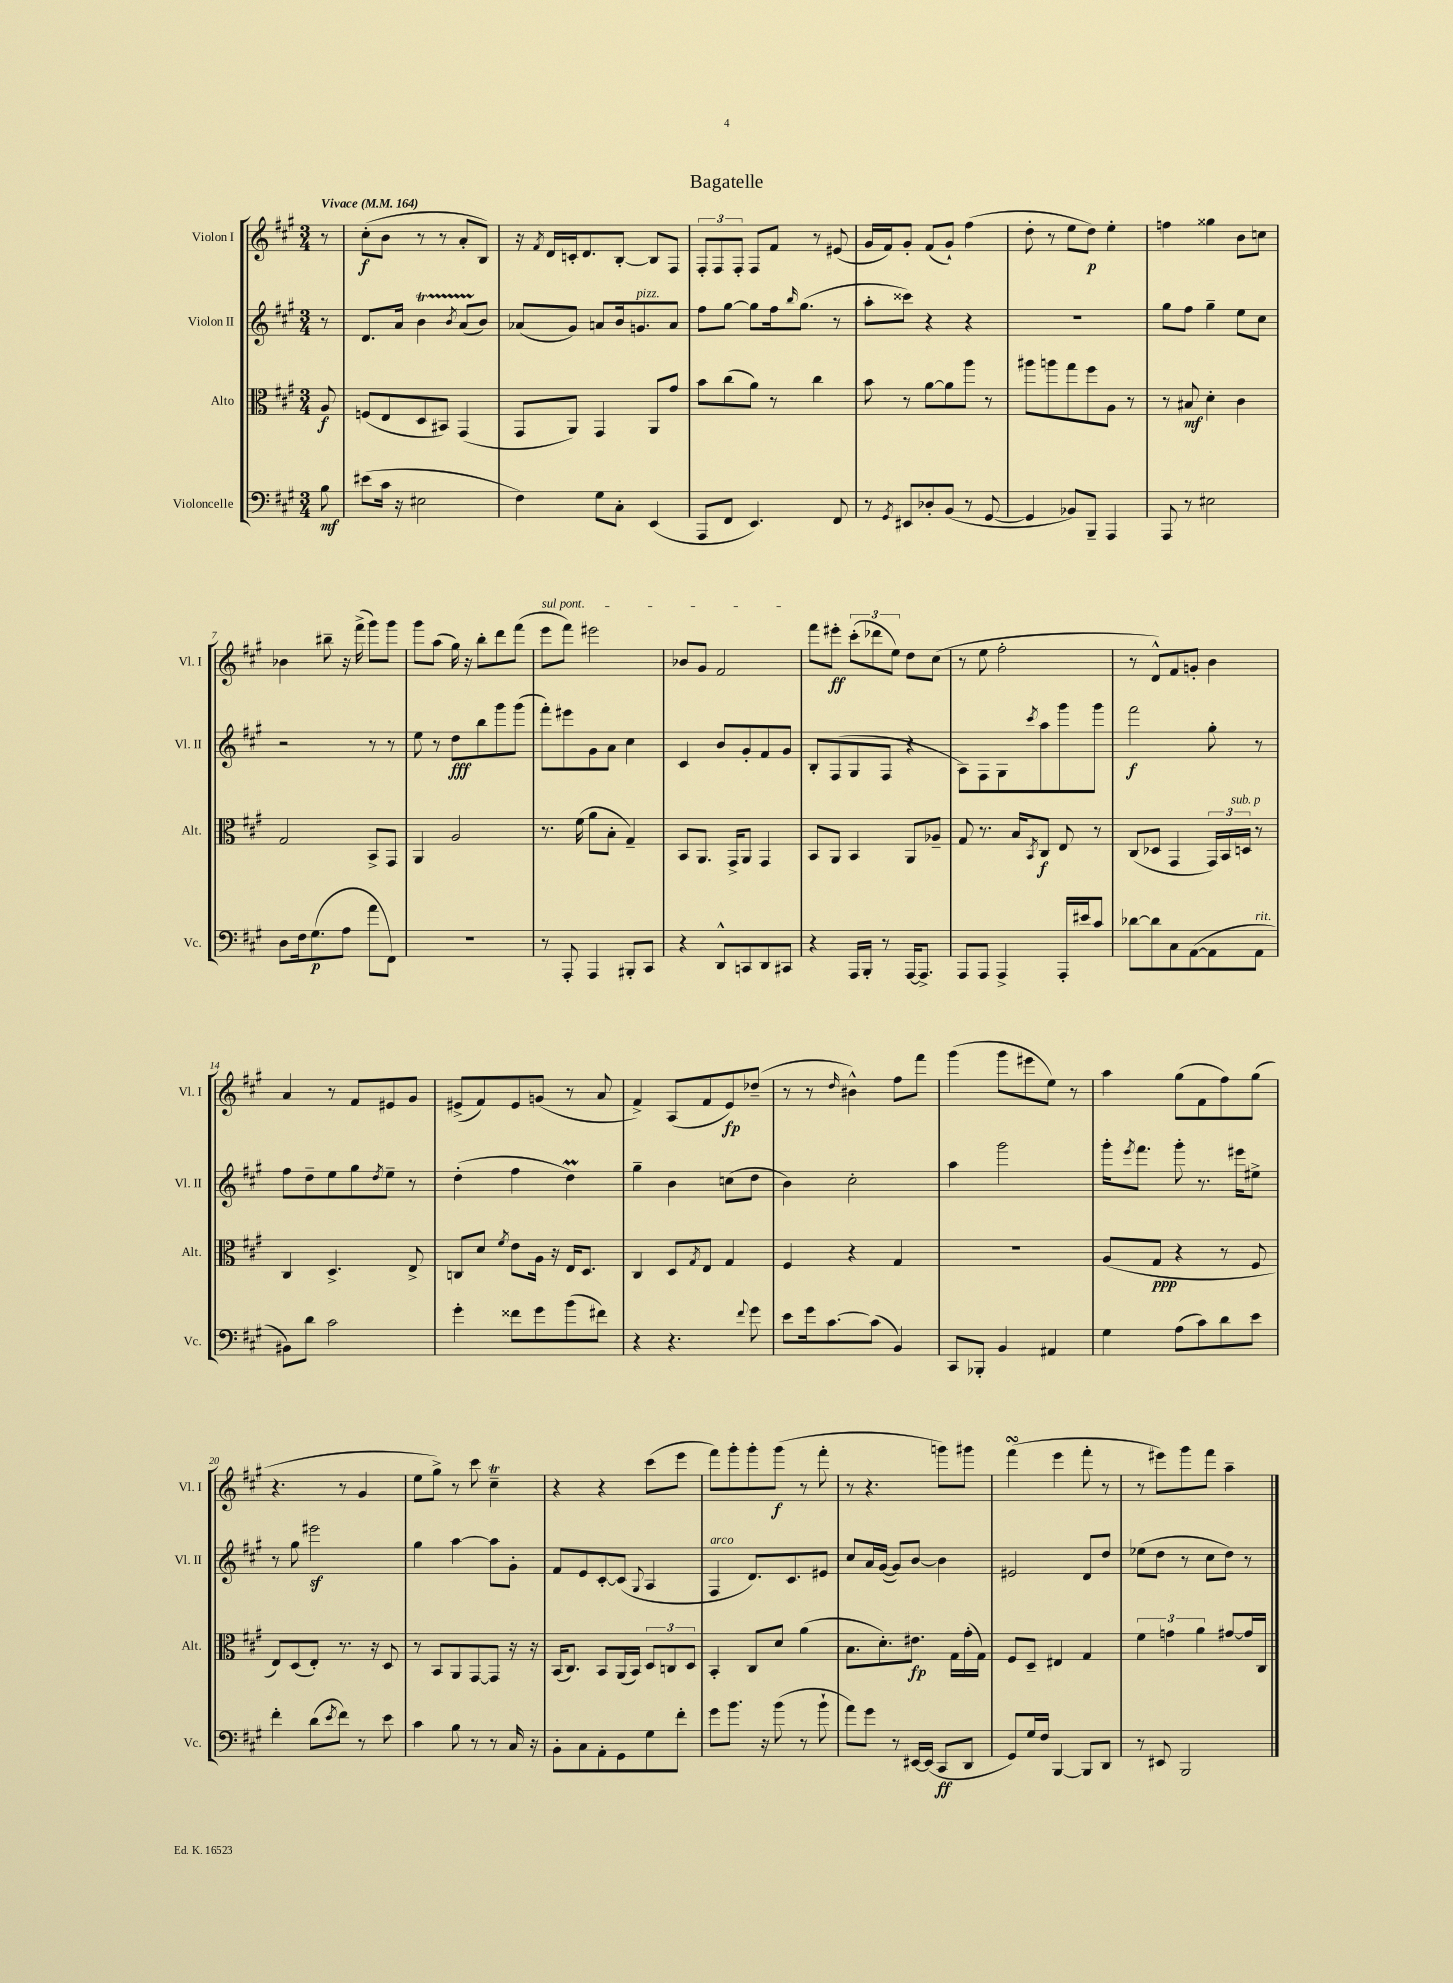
\header { title = "Bagatelle" }
<<
\new StaffGroup <<
\new Staff = "s0" \with { instrumentName = "Violon I" shortInstrumentName = "Vl. I" } {
    \clef treble \key a \major \numericTimeSignature \time 3/4 \partial 8 \tempo "Vivace" 4 = 164
    r8 |
    cis''8-.\f( b'8 r8 r8 a'8-. b8) |
    r16 \acciaccatura { fis'8 } d'16 c'16-. d'8. b8~-. b8 fis8 |
    \tuplet 3/2 { fis8-. fis8 fis8-. } fis8 fis'8 r8 eis'8( |
    gis'16 fis'16) gis'8-. fis'8( gis'8-!) fis''4( |
    d''8-. r8 e''8 d''8\p) e''4-. |
    f''4 gisis''4 b'8 c''8 |
    bes'4 bis''8-- r16 fis'''16->( gis'''8) gis'''8 |
    gis'''8 a''8( gis''16) r16 b''8-. d'''8 fis'''8( |
    \once \override TextSpanner.bound-details.left.text = \markup { \italic "sul pont." } e'''8\startTextSpan fis'''8) eis'''2 |
    bes'8 gis'8 fis'2\stopTextSpan |
    fis'''8 eis'''8-.\ff \tuplet 3/2 { cis'''8-.( des'''8 e''8) } d''8 cis''8( |
    r8 e''8 fis''2-. |
    r8 d'8-^) fis'8 g'8-. b'4 |
    a'4 r8 fis'8 eis'8 gis'8 |
    eis'8->( fis'8) eis'8 g'8( r8 a'8 |
    fis'4->) a8( fis'8 e'8\fp) des''8--( |
    r8 r8 \grace { d''16 } bis'4-^) fis''8 fis'''8 |
    gis'''4( gis'''8 eis'''8 e''8) r8 |
    a''4 gis''8( fis'8 fis''8) gis''8( |
    r4. r8 gis'4 |
    e''8 gis''8->) r8 cis'''8 cis''4--\trill |
    r4 r4 cis'''8( e'''8 |
    fis'''8) gis'''8-. gis'''8-. gis'''8\f( r8 fis'''8-. |
    r8 r4. g'''8) gis'''8 |
    fis'''4\turn( e'''4 fis'''8-. r8 |
    r8 eis'''8) gis'''8 fis'''8 a''4-- \bar "|." |
}
\new Staff = "s1" \with { instrumentName = "Violon II" shortInstrumentName = "Vl. II" } {
    \clef treble \key a \major \numericTimeSignature \time 3/4 \partial 8
    r8 |
    d'8. a'16 b'4\startTrillSpan \acciaccatura { b'8 } a'8( b'8\stopTrillSpan) |
    aes'8( gis'8) a'8 b'16 g'8.^\markup { \italic "pizz." } a'8 |
    fis''8 gis''8~ gis''8 fis''16 \grace { b''16 } gis''8.( r8 |
    a''8-. cisis'''8) r4 r4 |
    R2. |
    gis''8 fis''8 gis''4-- e''8 cis''8 |
    r2 r8 r8 |
    e''8 r8 d''8\fff b''8 gis'''8 gis'''8( |
    fis'''8-.) eis'''8 gis'8 a'8 cis''4 |
    cis'4 b'8 gis'8-. fis'8 gis'8 |
    b8-. fis8( gis8 fis8 r4 |
    a8) fis8 gis8 \acciaccatura { cis'''8 } a''8 gis'''8 gis'''8 |
    fis'''2\f gis''8-. r8 |
    fis''8 d''8-- e''8 gis''8 \acciaccatura { d''8 } e''8-- r8 |
    d''4-.( fis''4 d''4\prall) |
    gis''4-- b'4 c''8( d''8 |
    b'4) cis''2-. |
    a''4 gis'''2 |
    gis'''16-. \acciaccatura { e'''8 } fis'''8. gis'''8-. r8. eis'''16 eis''8-> |
    r8 gis''8 eis'''2\sf |
    gis''4 a''4~ a''8 gis'8-. |
    fis'8 e'8 cis'8~-. cis'8( \appoggiatura { gis8 } a4 |
    fis4^\markup { \italic "arco" } d'8.) cis'8. eis'8 |
    cis''8 a'16 gis'16~( gis'8) b'8~ b'4 |
    eis'2 d'8 d''8 |
    ees''8( d''8 r8 cis''8 d''8) r8 \bar "|." |
}
\new Staff = "s2" \with { instrumentName = "Alto" shortInstrumentName = "Alt." } {
    \clef alto \key a \major \numericTimeSignature \time 3/4 \partial 8
    a8\f |
    f8( e8 d8 bis,8) gis,4( |
    gis,8 a,8) gis,4 a,8 gis'8 |
    b'8 cis''8( a'8) r8 cis''4 |
    b'8 r8 a'8~ a'8 a''8 r8 |
    ais''8 a''8 gis''8 fis''8 a8 r8 |
    r8 bis8\mf d'4-. cis'4 |
    gis2 b,8-> gis,8 |
    a,4 a2 |
    r8. fis'16( a'8 b8-. gis4--) |
    b,8 a,8. gis,16-> a,8 gis,4 |
    b,8 a,8 b,4 a,8 aes8-- |
    gis8 r8. b16 \acciaccatura { b,8 } cis8\f e8 r8 |
    cis8( des8 gis,4 \tuplet 3/2 { gis,16) b,16 d16^\markup { \italic "sub. p" } } r8 |
    cis4 d4.-> e8-> |
    c8 d'8 \acciaccatura { fis'8 } e'8 a16 r16 e16 d8. |
    cis4 d8 \acciaccatura { gis8 } e8 gis4 |
    fis4 r4 gis4 |
    R2. |
    a8( gis8\ppp r4 r8 fis8 |
    e8) d8( e8-.) r8. r16 d8 |
    r8 b,8 a,8 gis,8~ gis,8 r16 r16 |
    b,16( cis8.) b,8 a,16( b,16) \tuplet 3/2 { d8 c8 d8 } |
    b,4-. cis8 d'8 a'4( |
    b8. d'8.-.) eis'8.\fp gis16 gis'16-.( gis16) |
    fis8 d8-- eis4 gis4 |
    \tuplet 3/2 { fis'4 g'4 a'4 } gis'8~ gis'16 cis16 \bar "|." |
}
\new Staff = "s3" \with { instrumentName = "Violoncelle" shortInstrumentName = "Vc." } {
    \clef bass \key a \major \numericTimeSignature \time 3/4 \partial 8
    b8\mf |
    eis'8( cis'16 r16 eis2 |
    fis4) gis8 cis8-. e,4( |
    a,,8 fis,8 e,4.) fis,8 |
    r8 \acciaccatura { gis,8 } eis,8 des8-. b,8( r8 gis,8~ |
    gis,4 bes,8) b,,8-- a,,4 |
    a,,8 r8 eis2 |
    d8 fis16 gis8.\p( a8 a'8 fis,8) |
    R2. |
    r8 a,,8-. a,,4 bis,,8-. cis,8 |
    r4 d,8-^ c,8 d,8 cis,8 |
    r4 a,,16 b,,16-. r8 a,,16~ a,,8.-> |
    a,,8 a,,8 a,,4-> a,,16-. eis'16 cis'8 |
    des'8~ des'8 cis8 a,8~( a,8 a,8^\markup { \italic "rit." } |
    bis,8) d'8 cis'2 |
    gis'4-. fisis'8 gis'8 b'8( fis'8) |
    r4 r4. \appoggiatura { fis'8 } gis'8 |
    e'8 gis'16 cis'8.~ cis'8( b,4) |
    cis,8 bes,,8-. b,4 ais,4 |
    gis4 a8( cis'8) d'8 e'8 |
    fis'4-. d'8( \acciaccatura { e'8 } fis'8) r8 e'8 |
    cis'4 b8 r8 r8 cis16 r16 |
    b,8-. cis8 a,8-. gis,8 gis8 fis'8-. |
    gis'8 b'8. r16 b'8( r8 b'8-! |
    a'8) gis'8 r8 eis,16~ eis,16( cis,8\ff d,8 |
    gis,8) gis16 fis16 b,,4~ b,,8 d,8 |
    r8 eis,8 b,,2 \bar "|." |
}
>>
>>
